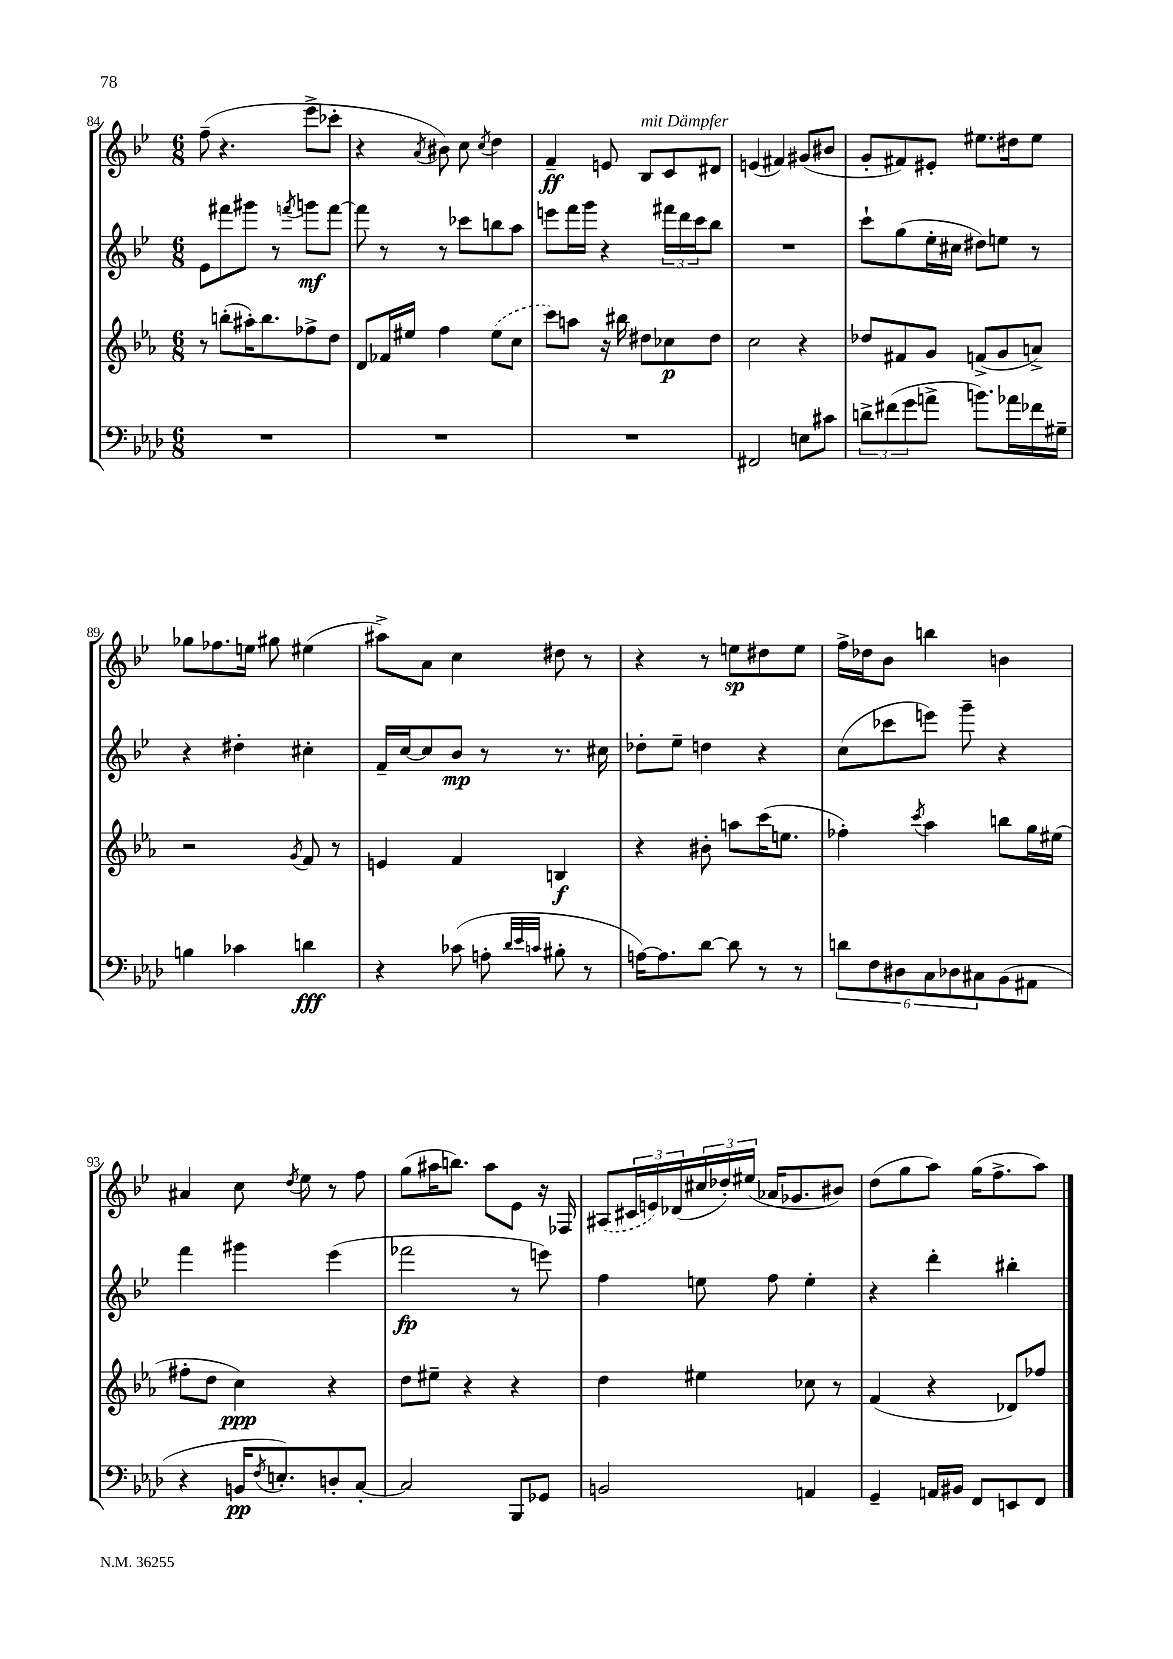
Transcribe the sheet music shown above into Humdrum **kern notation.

**kern	**kern	**kern	**kern
*staff4	*staff3	*staff2	*staff1
*clefF4	*clefG2	*clefG2	*clefG2
*k[b-e-a-d-]	*k[b-e-a-]	*k[b-e-]	*k[b-e-]
*M6/8	*M6/8	*M6/8	*M6/8
2.r	8r	8e-	(8ff~
.	(8bb'	8fff#	4.r
.	16aa#')	8ggg#	.
.	8.bb	.	.
.	.	8r	.
.	.	8qfff	.
.	8ff-^	8ggg	8eee-^
.	8dd	[8fff	8ccc-'
=	=	=	=
2.r	8d	8fff]	4r
.	16f-	8r	.
.	16ee#	.	.
.	.	.	8qa
.	4ff	8r	8b#)
.	.	8ccc-	8cc
.	.	.	8qcc
.	(8ee#	8bb	4dd
.	8cc	8aa	.
=	=	=	=
2.r	8ccc)	8eee	4f~
.	8aa	16fff	.
.	.	16ggg	.
.	16r	4r	8e
.	16bb#	.	.
.	8dd#	.	8B-
.	8cc-	24fff#	8c
.	.	24ddd	.
.	.	24ccc	.
.	8dd#	8bb-	8d#
=	=	=	=
2FF#	2cc	2.r	(4e
.	.	.	4f#)
8E	4r	.	(8g#
8c#	.	.	8b#
=	=	=	=
12d^	8dd-	8ccc`	8g'
(12f#	.	.	.
.	8f#	(8gg	8f#)
12g	.	.	.
8a^	8g	16ee-'	8e#'
.	.	16cc#	.
8.b)	(8f^	8dd#)	8.ee#
.	8g	8ee	.
16a-	.	.	16dd#
16f-	8a^)	8r	8ee#
16G#~	.	.	.
=	=	=	=
4B	2r	4r	8gg-
.	.	.	8.ff-
4c-	.	4dd#'	.
.	.	.	16ee
.	.	.	8gg#
.	8qg	.	.
4d	8f	4cc#'	(4ee#
.	8r	.	.
=	=	=	=
4r	4e	16f~	8aa#^)
.	.	[16cc	.
.	.	8cc]	8a
(8c-	4f	8b-	4cc
8A'	.	8r	.
32qqd-	.	.	.
32qqe-	.	.	.
32qqc	.	.	.
8B#'	4B	8.r	8dd#
8r	.	.	8r
.	.	16cc#	.
=	=	=	=
[16A)	4r	8dd-'	4r
8.A]	.	.	.
.	.	8ee-~	.
[8d-	8b#'	4dd	8r
8d-]	8aa	.	8ee
8r	(16ccc	4r	8dd#
.	8.ee	.	.
8r	.	.	8ee
=	=	=	=
12d	4ff-')	(8cc	16ff^
.	.	.	16dd-
12F	.	.	.
.	.	8ccc-	8b-
12D#	.	.	.
.	8qccc	.	.
12C	4aa-	8eee)	4bb
12D-	.	.	.
.	.	8ggg~	.
12C#	.	.	.
(8BB-	8bb	4r	4b
8AA#	16gg	.	.
.	(16ee#	.	.
=	=	=	=
4r	8ff#'	4fff	4a#
.	8dd	.	.
16BB	4cc)	4ggg#	8cc
8qF	.	.	.
8.E')	.	.	.
.	.	.	8qdd
.	.	.	8ee-
8D'	4r	(4eee-	8r
[8C'	.	.	8ff
=	=	=	=
2C]	8dd	2fff-	(8gg
.	8ee#~	.	16aa#
.	.	.	8.bb)
.	4r	.	.
.	.	.	8aa#
8BBB-	4r	8r	8e-
8GG-	.	8eee)	16r
.	.	.	16F-
=	=	=	=
2BB	4dd	4ff	(8A#
.	.	.	24c#
.	.	.	24e)
.	.	.	(24d-
.	4ee#	8ee	24cc#
.	.	.	24dd-')
.	.	.	(24ee#
.	.	8ff	16a-
.	.	.	8.g-
4AA	8cc-	4ee'	.
.	8r	.	8b#)
=	=	=	=
4GG~	(4f	4r	(8dd
.	.	.	8gg
16AA	4r	4ddd'	8aa)
16BB#	.	.	.
8FF	.	.	(16gg
.	.	.	8.ff^
8EE	8d-)	4bb#'	.
8FF	8ff-	.	8aa)
==	==	==	==
*-	*-	*-	*-
